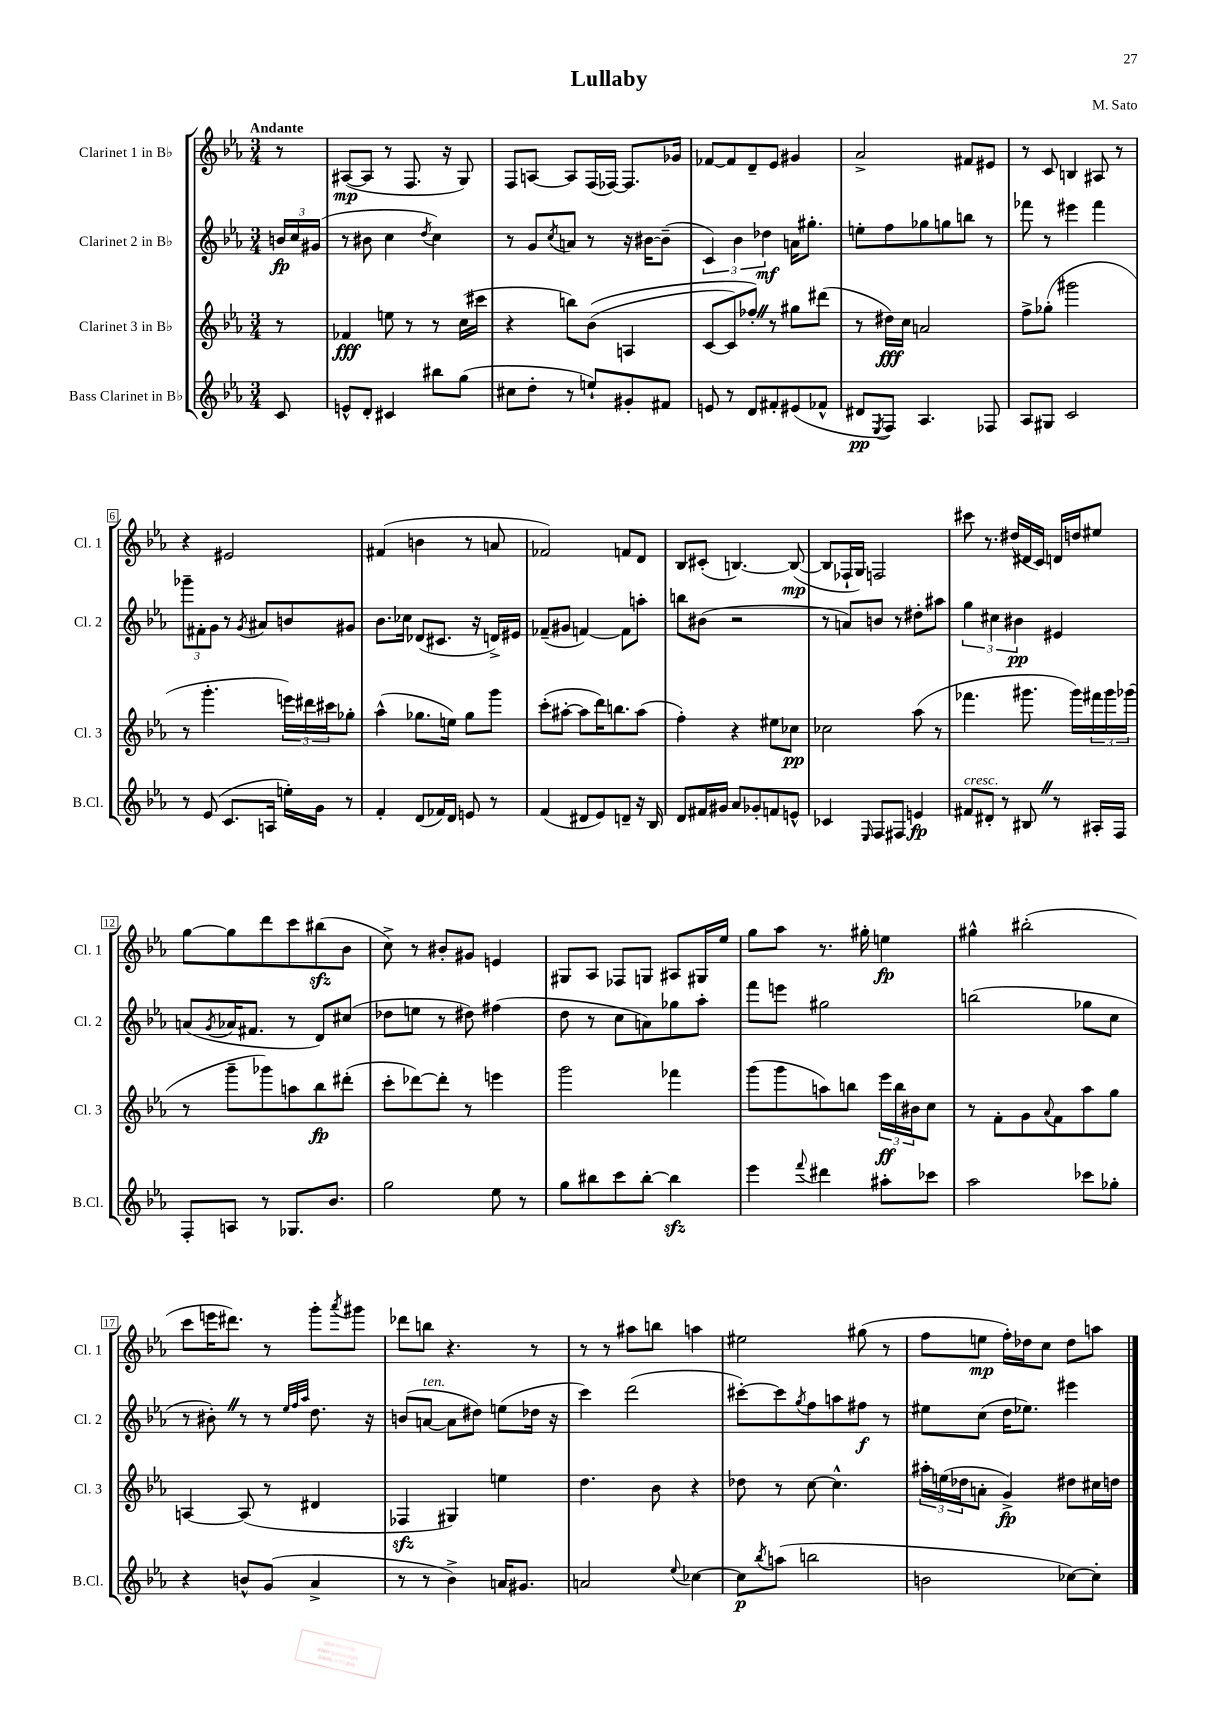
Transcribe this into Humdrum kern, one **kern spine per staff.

**kern	**kern	**kern	**kern
*staff4	*staff3	*staff2	*staff1
*clefG2	*clefG2	*clefG2	*clefG2
*k[b-e-a-]	*k[b-e-a-]	*k[b-e-a-]	*k[b-e-a-]
*M3/4	*M3/4	*M3/4	*M3/4
8c/	8r	24b/LL	8r
.	.	24cc/	.
.	.	(24g#/JJ	.
=	=	=	=
8e^^/L	4f-/	8r	([8A#/L
8d'/J	.	8b#\	8A#/]J
4c#/	8ee\	4cc\	8r
.	8r	.	8.F/
.	.	8qdd/	.
8bb#\L	8r	4cc\)	.
.	.	.	16r
(8gg\J	(16cc\LL	.	8G/)
.	16ccc#\JJ	.	.
=	=	=	=
8cc#\L	4r	8r	8F/L
8dd'\J	.	8g/L	[8A/J
.	.	8qcc/	.
8r	8bb\L)	8a/J	8A/]L
8ee`/L)	&((8b-\J	8r	(16F/L
.	.	.	[16F-/JJ)
8g#'/	4A/	16r	8.F-/]L
.	.	[16b#\LK	.
8f#/J	.	(8b#~\]J	.
.	.	.	16g-/Jk
=	=	=	=
8e/	[8c/L	6c/)	[8f-/L
8r	8c/])	.	8f-/]
.	.	6b-\	.
8d/L	8ff-'/J&)	.	8d~/
.	.	6dd-\	.
8f#'/	8r	.	8e-/J
(8e#/	8gg#\L	16a\LK	4g#/
.	.	8.gg#'\J	.
8f-^^/J	(8ddd#\J	.	.
=	=	=	=
8d#/L	8r	8ee'\L	2a-^/
8qE-/	.	.	.
8F/J)	16dd#\LL)	8ff\	.
.	16cc\JJ	.	.
4.A-/	2a/	8gg-\	.
.	.	8gg\	.
.	.	8bb\J	8f#/L
8F-/	.	8r	8e#/J
=	=	=	=
8A-/L	8ff^\L	8fff-\	8r
8G#/J	(8gg-'\J	8r	8c/
2c/	2ggg#\	4eee#\	4B/
.	.	4fff-\	8A#/
.	.	.	8r
=	=	=	=
8r	8r	12ggg-~\L	4r
.	.	12f#'\	.
(8e-/	4.ggg'\	.	.
.	.	12g\J	.
8.c/L	.	8r	2e#/
.	.	8qg/	.
.	.	8a#/L	.
16A/Jk	.	.	.
16ee'\LL)	24eee\LL)	8b/	.
.	24ddd#\	.	.
16g\JJ	.	.	.
.	24ccc#\J	.	.
8r	8gg-'\J	8g#/J	.
=	=	=	=
4f'/	(4aa-^^\	8.b-\L	(4f#/
.	.	16cc-\Jk	.
(8d/L	8.gg-\L	(8d-/L	4b\
16f-/L)	.	8.c#/J	.
16d/JJ	16ee\Jk)	.	.
8e/	8gg-\L	.	8r
.	.	16r	.
8r	8ggg\J	16d^/LL)	8a/
.	.	16e#/JJ	.
=	=	=	=
(4f/	(8ccc'\L	(8f-~/L	2f-/)
.	[8aa#'\J	8g#/J	.
8d#/L	8aa#\]L	[4f/)	.
8e-/)	16ddd\K)	.	.
.	8.bb\	.	.
8d~/J	.	8f\]L	8f/L
16r	(8aa#\J	8aa'\J	8d/J
16B-/	.	.	.
=	=	=	=
8d/L	4ff'\)	8bb\L	8B-/L
16f#/L	.	(8b#\J	(8c#'/J
16g#/JJ	.	.	.
8a-/L	4r	2r	[4.B/)
8g-'/	.	.	.
8f/	8ee#\L	.	.
8e^^/J	8cc-\J	.	(8B/_
=	=	=	=
4c-/	2cc-\	8r	8B/]L
.	.	8a/L)	16F-`/L
.	.	.	16G/JJ)
16qqE-/	.	.	.
8F/L	.	8b/J	2F/
8F#/J	.	8r	.
4e/	(8aa-\	8dd#'\L	.
.	8r	8aa#\J	.
=	=	=	=
8f#/L	4.fff-\	6gg\	8ccc#\
8d#'/J	.	.	8.r
.	.	6cc#\	.
8r	.	.	.
.	.	.	(16dd#/LL
.	.	6b#\	.
8B#/	8.ggg#\	.	16d#/
.	.	.	16c/JJ)
8r	.	4e#/	16d/LL
.	16ggg#\LL)	.	16dd/J
16A#'/LL	24fff#\	.	8ee#/J
.	24ggg#\	.	.
16F/JJ	.	.	.
.	(24ggg-\JJ	.	.
=	=	=	=
8F'/L	8r	(8a/L	[8gg\L
.	.	8qg/	.
8A/J	8ggg~\L	16a-/K	8gg\]
.	.	8.f#/J	.
8r	8ggg-\)	.	8ddd\
8.G-/L	8aa\	8r	8ccc\
.	8bb-\	8d/L)	(8bb#\
8.b-/J	.	.	.
.	(8ddd#'\J	(8cc#/J	8b-\J
=	=	=	=
2gg\	8ccc'\L	8dd-\L	8cc^\)
.	[8ddd-\)	8ee\J	8r
.	8ddd-'\]J	8r	8b#'/L
.	8r	8dd#\)	8g#/J
8ee-\	4eee\	(4ff#\	4e/
8r	.	.	.
=	=	=	=
8gg\L	2ggg\	8dd\	8G#/L
8bb#\	.	8r	8A-/J
8ccc\	.	8cc\L	8F-/L
[8bb#'\J	.	8a\)	8G/J
4bb#\]	4fff-\	8gg-\	8A#/L
.	.	8aa-'\J	16G#/L
.	.	.	16ee-/JJ
=	=	=	=
4eee-\	(8ggg\L	8fff\L	8gg\L
.	8ggg\	8eee\J	8aa-\J
8qqfff/	.	.	.
4ddd#\	8aa\)	2gg#\	8.r
.	8bb\J	.	.
.	.	.	16gg#'\
8aa#'\L	24eee-\LL	.	4ee\
.	24bb\	.	.
.	24b#\J	.	.
8ccc-\J	8cc\J	.	.
=	=	=	=
2aa-\	8r	(2bb\	4gg#^^\
.	8f'\L	.	.
.	8g\	.	(2bb#'\
.	8qqa-/	.	.
.	8f\	.	.
8ccc-\L	8aa-\	8gg-\L	.
8gg-'\J	8gg\J	8cc\J	.
=	=	=	=
4r	[4A/	8r	8ccc\L
.	.	8b#'\)	16eee\K
.	.	.	8.ddd#\J)
8b^^/L	(8A/]	8r	.
(8g/J	8r	8r	8r
.	.	32qqee-/LLL	.
.	.	32qqff/	.
.	.	32qqaa-/JJJ	.
4a-^/	4d#/	8.dd\	8ggg'\L
.	.	.	8qaaa-/
.	.	.	8ggg#\J
.	.	16r	.
=	=	=	=
8r	4F-/	(8b/L	8ddd-\L
8r	.	[8a/J	8bb\J
4b-^\)	4G#/)	8a\]L	4.r
.	.	8dd#\J)	.
16a/LK	4ee\	(8ee\L	.
8.g#/J	.	.	.
.	.	16dd-\Jk	8r
.	.	16r	.
=	=	=	=
2a/	4.dd\	4ccc\)	8r
.	.	.	8r
.	.	(2ddd\	8aa#\L
.	8b-\	.	8bb\J
8qqee-/	.	.	.
[4cc-\	4r	.	4aa\
=	=	=	=
8cc-\]L	8dd-\	[8ccc#'\L)	2ee#\
8qbb-/	.	.	.
(8aa\J	8r	8ccc#\]	.
.	.	8qgg/	.
2bb\	[8cc\	8ff\	.
.	4.cc^^\]	8aa\	.
.	.	8ff#\J	(8gg#\
.	.	8r	8r
=	=	=	=
2b\	24aa#'\LL	8ee#\L	8ff\L
.	(24ee\	.	.
.	24dd-\J	.	.
.	8a'\J	(8cc\J	8ee\J
.	4g^/)	16dd\LK	16ff'\LL)
.	.	8.ee-\J)	16dd-\J
.	.	.	8cc\J
[8cc-\L)	8dd#\L	4eee#\	8dd-\L
8cc-'\]J	16cc#\L	.	8aa\J
.	16dd\JJ	.	.
==	==	==	==
*-	*-	*-	*-
